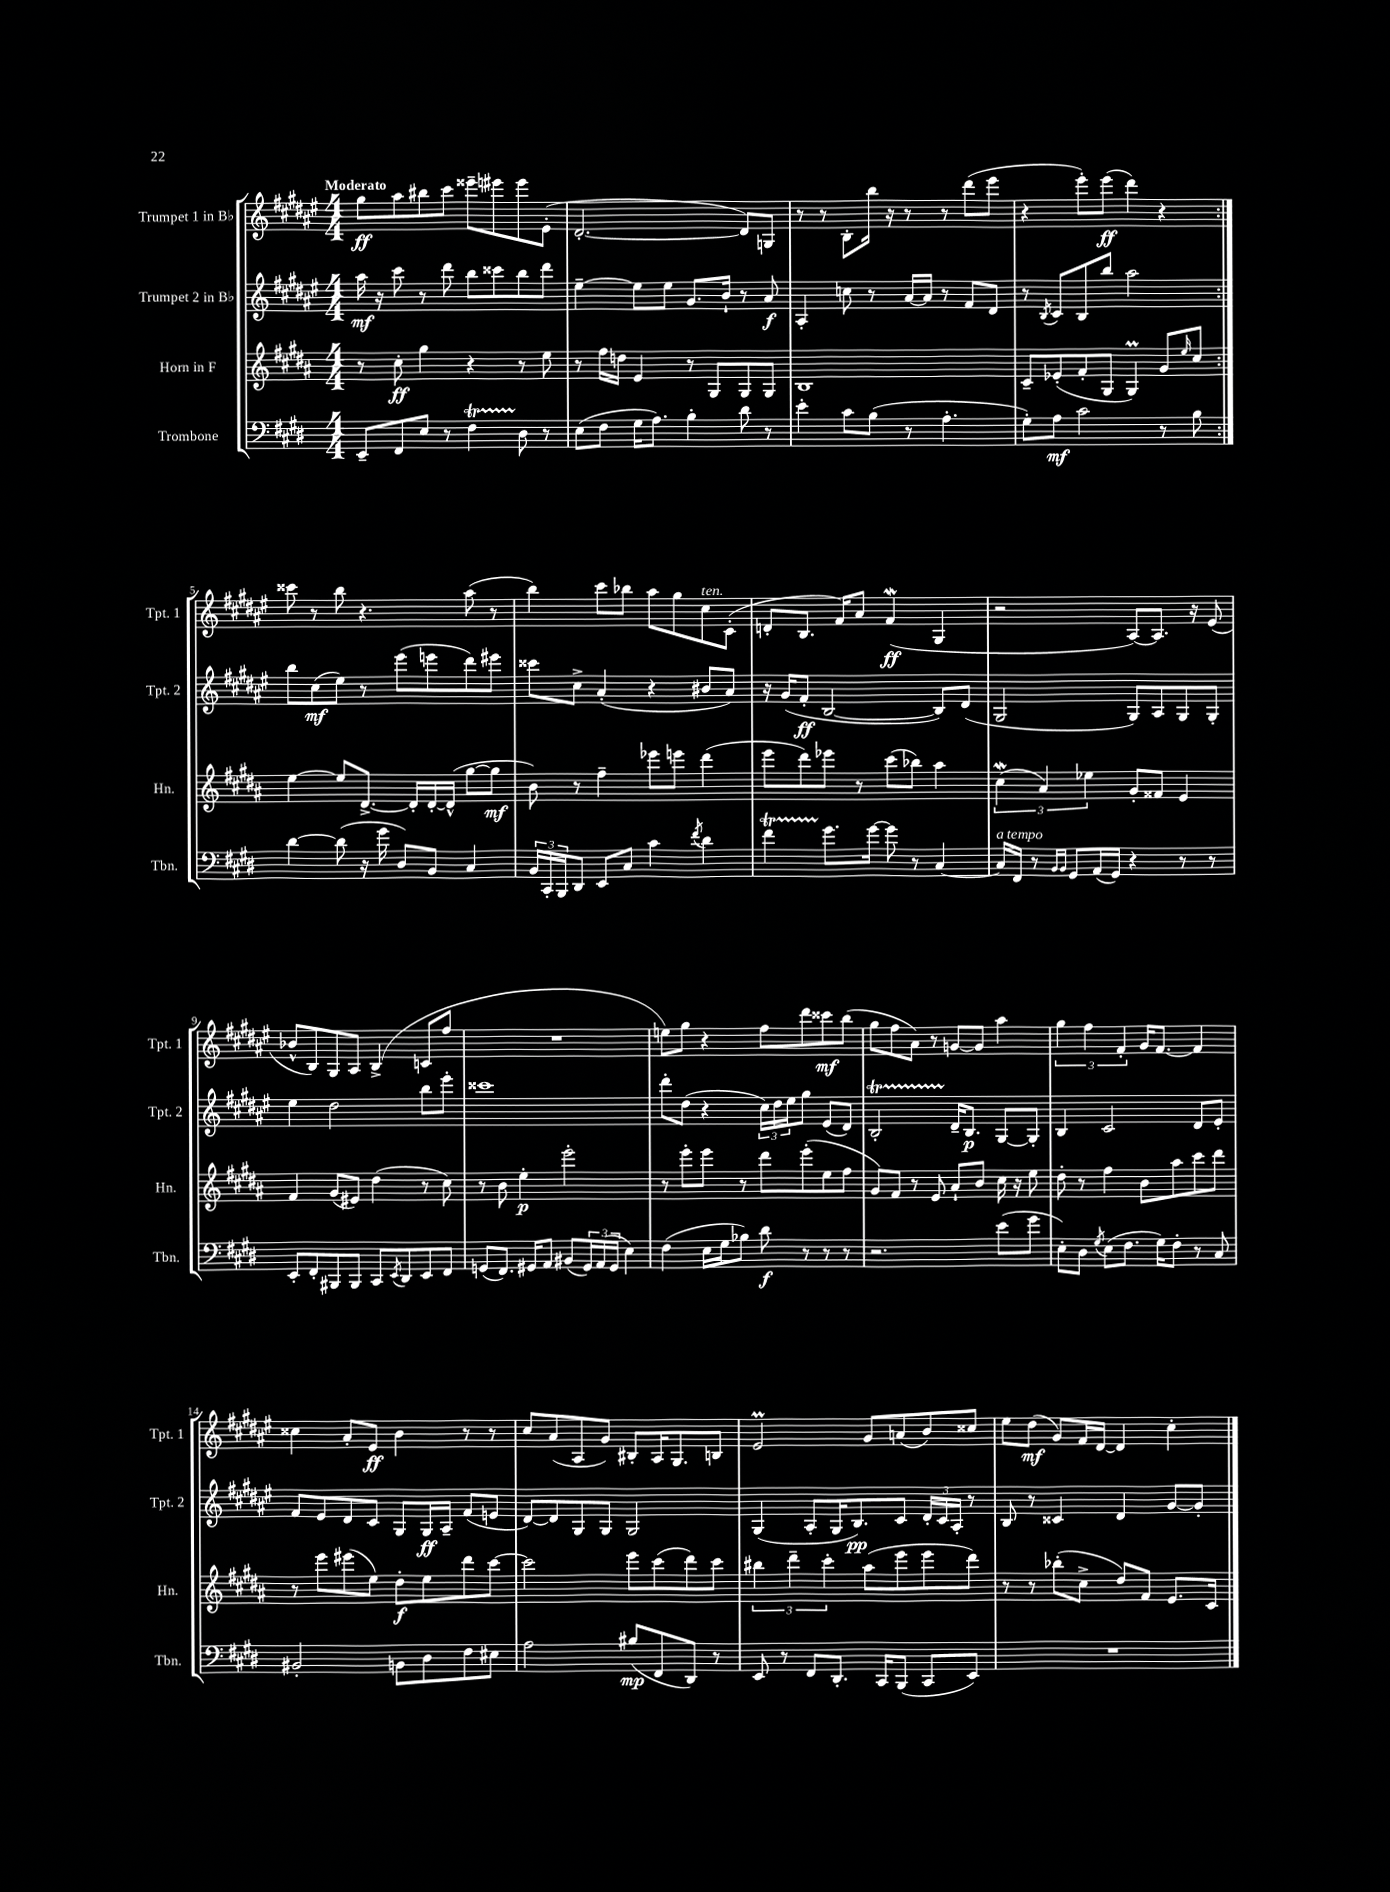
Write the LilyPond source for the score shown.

<<
\new StaffGroup <<
\new Staff = "s0" \with { instrumentName = "Trumpet 1 in Bb" shortInstrumentName = "Tpt. 1" } {
    \clef treble \key fis \major \numericTimeSignature \time 4/4 \tempo "Moderato"
    \repeat volta 2 { gis''8\ff ais''8 bis''8 cis'''8 eisis'''8-- eis'''8 eis'''8 eis'8-.( |
    dis'2.~-. dis'8) g8 |
    r8 r8 b8-. b''16 r16 r8 r8 dis'''8( eis'''8 |
    r4 eis'''8-.) eis'''8\ff( dis'''4) r4 | }
    cisis'''8 r8 b''8 r4. ais''8( r8 |
    b''4) cis'''8 bes''8 ais''8 gis''8 cis''8^\markup { \italic "ten." } cis'8-.( |
    d'8-. b8. fis'16) ais'8 fis'4\mordent\ff( gis4 |
    r2 ais8~) ais8. r16 eis'8( |
    bes'8-^ b8) gis8 ais8 b4->( c'8 fis''8 |
    R1 |
    e''8) gis''8 r4 fis''8 dis'''8 cisis'''8\mf b''8( |
    gis''8 fis''8 ais'8) r8 g'8~ g'8 ais''4 |
    \tuplet 3/2 { gis''4 fis''4 fis'4-. } gis'16 fis'8.~ fis'4 |
    cisis''4 ais'8-. eis'8\ff b'4 r8 r8 |
    cis''8 ais'8( ais8 gis'8) bis8-. ais16 gis8. b8 |
    eis'2\prall gis'8 a'8( b'8) cisis''8 |
    eis''8 dis''8\mf( gis'8) fis'16 dis'16~ dis'4 cis''4-. \bar "|." |
}
\new Staff = "s1" \with { instrumentName = "Trumpet 2 in Bb" shortInstrumentName = "Tpt. 2" } {
    \clef treble \key fis \major \numericTimeSignature \time 4/4
    \repeat volta 2 { ais''16\mf r16 cis'''8 r8 dis'''8 b''8 cisis'''8 b''8 dis'''8 |
    eis''4~-- eis''8 eis''8 gis'8. b'16-! r8 ais'8\f |
    ais4-. c''8 r8 ais'16~ ais'16 r8 fis'8 dis'8 |
    r8 \acciaccatura { b8 } cis'8 b8 b''8 ais''2 | }
    b''8 cis''8\mf( eis''8) r8 eis'''8( e'''8 dis'''8) eis'''8 |
    cisis'''8 cis''8-> ais'4-.( r4 bis'8 ais'8) |
    r16 gis'16( fis'8-.\ff b2~ b8) dis'8( |
    gis2 gis8) ais8 gis8 gis8-. |
    eis''4 dis''2 b''8 eis'''8-. |
    cisis'''1 |
    dis'''8-. dis''8( r4 \tuplet 3/2 { cis''16) dis''16 eis''16 } gis''8 eis'8( dis'8) |
    b2-.\startTrillSpan dis'16--\stopTrillSpan b8.\p gis8~ gis8-. |
    b4 cis'2 dis'8 eis'8-. |
    fis'8 eis'8 dis'8 cis'8 gis8 gis16\ff ais16-- fis'8( e'8 |
    dis'8~) dis'8 gis8 gis8 gis2 |
    gis4( ais8-. gis16 b8.\pp) cis'8 \tuplet 3/2 { dis'16-. cis'16 ais16-. } r8 |
    b8 r8 cisis'4 dis'4 gis'8~ gis'8-. \bar "|." |
}
\new Staff = "s2" \with { instrumentName = "Horn in F" shortInstrumentName = "Hn." } {
    \clef treble \key b \major \numericTimeSignature \time 4/4
    \repeat volta 2 { r8 cis''8-.\ff gis''4 r4 r8 e''8 |
    r8 fis''16 d''16 e'4 r8 gis8 gis8 gis8 |
    b1 |
    cis'8-- ees'8-.( fis'8-. gis8 gis4\prall) gis'8 \grace { e''16 } cis''8 | }
    e''4~ e''8 dis'8.~-> dis'16-. dis'16~-. dis'16-^( gis''8~ gis''8\mf |
    b'8) r8 fis''4-- ees'''8 e'''8 dis'''4( |
    e'''8 dis'''8) ees'''8 r8 cis'''8( bes''8) ais''4 |
    \tuplet 3/2 { cis''4\mordent( ais'4) ees''4 } gis'8-. fisis'8 e'4 |
    fis'4 gis'8( eis'8) dis''4( r8 cis''8) |
    r8 b'8 e''4-.\p e'''2-. |
    r8 e'''8-. e'''8 r8 dis'''8 e'''8-.( e''8 fis''8 |
    gis'8) fis'8 r8 e'8 ais'8-! b'8 cis''16 r16 e''8 |
    dis''8-. r8 fis''4 b'8 ais''8 cis'''8 dis'''8 |
    r8 e'''8 eis'''8( e''8) dis''8-.\f e''8 dis'''8 cis'''8~ |
    cis'''2 e'''8 cis'''8( dis'''8) cis'''8 |
    \tuplet 3/2 { bis''4 dis'''4-- cis'''4-. } ais''8( e'''8 e'''8 dis'''8) |
    r8 r8 bes''8-.( cis''8-> dis''8) fis'8 e'8. cis'16 \bar "|." |
}
\new Staff = "s3" \with { instrumentName = "Trombone" shortInstrumentName = "Tbn." } {
    \clef bass \key e \major \numericTimeSignature \time 4/4
    \repeat volta 2 { e,8-- fis,8 e8 r8 fis4\startTrillSpan dis8\stopTrillSpan r8 |
    e8( fis8 gis16 a8.) b4-. dis'8 r8 |
    e'4-. cis'8 b8( r8 a4.-. |
    gis8-.) a8\mf cis'2 r8 b8 | }
    dis'4~ dis'8( r16 gis'16 dis8) b,8 cis4 |
    \tuplet 3/2 { b,16 cis,16-. b,,16 } dis,8 e,8 cis8 cis'4 \acciaccatura { fis'8 } dis'4 |
    fis'4\startTrillSpan gis'8.\stopTrillSpan gis'16~ gis'8 r8 cis4~ |
    cis16^\markup { \italic "a tempo" } fis,16 r8 \grace { b,16 b,16 } gis,8 a,16( gis,16) r4 r8 r8 |
    e,8-. fis,8-. bis,,8 bis,,8 cis,8 \acciaccatura { e,8 } dis,8 e,8 fis,8 |
    g,8( fis,8.) gis,16 a,8 bis,8( \tuplet 3/2 { gis,16) a,16( gis,16 } e4) |
    fis4( e16 gis16 bes8) dis'8\f r8 r8 r8 |
    r2. e'8( gis'8 |
    e8-.) dis8 \acciaccatura { gis8 } e8( fis8. gis16) fis8-. r8 cis8 |
    bis,2-. b,8 dis8 fis8 eis8 |
    a2 bis8\mp( fis,8 dis,8) r8 |
    e,8 r8 fis,8 dis,8.-. cis,16 b,,8( cis,8 e,8) |
    R1 \bar "|." |
}
>>
>>
